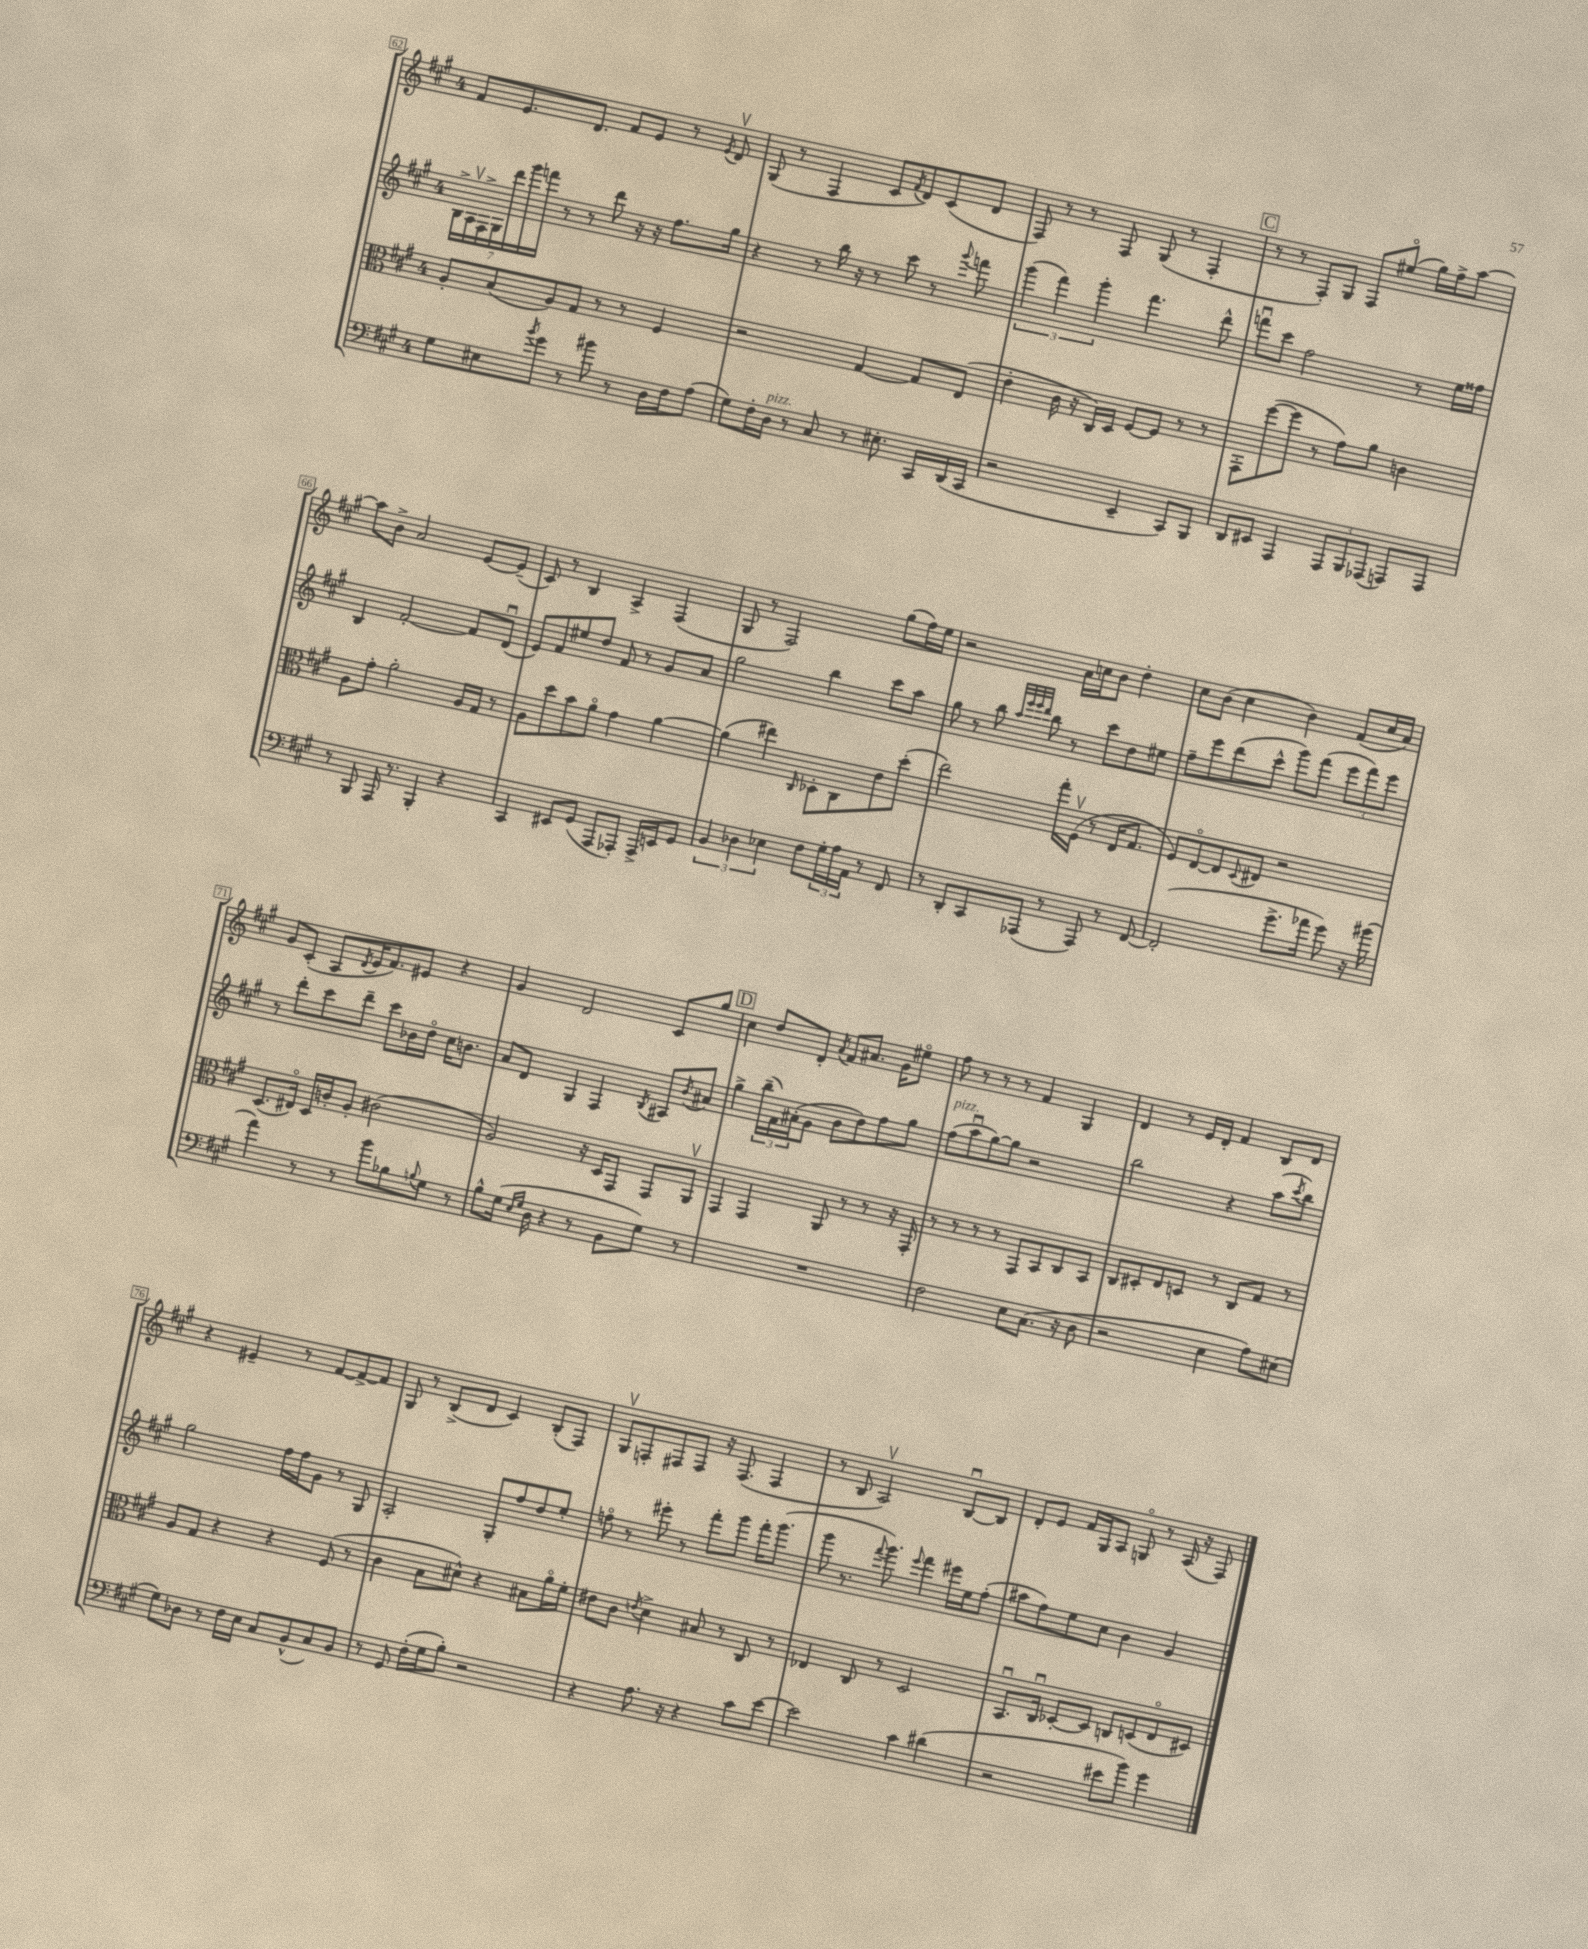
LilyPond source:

<<
\new StaffGroup <<
\new Staff = "s0" {
    \clef treble \key a \major \once \override Staff.TimeSignature.style = #'single-digit \time 4/4
    fis'8 e'8. d'8. fis'8 e'8 r8 \acciaccatura { e'8 } d'8\upbow |
    gis8( r8 fis4 cis'8 \acciaccatura { fis'8 } d'8) cis'8( d'8 |
    fis8) r8 r8 fis8 gis8( r8 fis4-. |
    \mark \markup { \box "C" } r8 r8 fis8-.) gis8 fis8 eis''8\flageolet( gis''16) fis''16-> a''8~ |
    a''8 b'8-> a'2 e'8~ e'8--( |
    cis'8) r8 b4 a4-> fis4( |
    gis8 r8 fis2) gis''8( fis''16) e''16 |
    r2 a'16 c''16 b'8 d''4-. |
    cis''8 b'8( cis''4 b'4) fis'8( cis''16 a'16) |
    gis'8 cis'8-.( a8 \acciaccatura { d'8 } e'16 fis'8.) eis'8 r4 |
    gis'4 d'2 cis'8 gis''8 |
    \mark \markup { \box "D" } cis''4 d''8 d'8-. \acciaccatura { a'8 } fis'8 ais'8. gis'16 eis''8\flageolet |
    fis''8 r8 r8 r8 fis'4 gis4 |
    d'4 r8 e'16 d'16-. fis'4 b8 d'8 |
    r4 eis'4-- r8 fis'8~ fis'8~-> fis'8 |
    gis8 r8 b8->( d'8 cis'4) b8-.( fis8) |
    gis8\upbow f8-. fis8 fis8 r16 fis8.( fis4 |
    r8 b8 a2\upbow) b8~\downbow b8 |
    d'8-. e'8 fis'16 gis16 a8 g8\flageolet r8 a16( r16 fis8) \bar "|." |
}
\new Staff = "s1" {
    \clef treble \key a \major \once \override Staff.TimeSignature.style = #'single-digit \time 4/4
    \tuplet 7/4 { b16-> a16\upbow fis16-> gis16 d'''16 gis'''16 f'''16 } r8 r8 d'''8 r16 r16 fis''8. gis''16 |
    r4 r8 b''16 r16 r8 cis'''8 r8 \appoggiatura { gis'''8 } f'''8 |
    \tuplet 3/2 { gis'''4( fis'''4) gis'''4-. } fis'''4. d'''8-^ |
    \mark \markup { \box "C" } f'''8\downbow cis'''8 fis''2 r8 e''16 fisis''16 |
    b4 fis'2~-. fis'8 d'8\downbow( |
    e'8) fis'8 eis''8 d''8 fis'8 r8 gis'8 a'8 |
    gis''2 b''4 cis'''8 a''8 |
    gis''8 r8 b''8 \grace { a''32 e'''32 e'''32 d'''32 } b''8 r8 cis'''8 d''8 eis''8 |
    fis''8-- e'''8 d'''8( cis'''8-^ gis'''8) fis'''8( \tuplet 3/2 { e'''8 fis'''8) e'''8 } |
    r8 d'''8-. cis'''8 d'''8-- cis'''8 bes'16 d''16\flageolet cis''16 b'8. |
    a'8 d'8 gis4 fis4 \acciaccatura { b8 } ais8 \acciaccatura { b'8 } ais'8 |
    \mark \markup { \box "D" } gis''4-> \tuplet 3/2 { b''16--( fis'16) ais'16-.( } gis'8 b'8 d''8) fis''8 gis''8 |
    fis''8^\markup { \italic "pizz." }( a''8\downbow gis''8~) gis''8 r2 |
    b''2 r4 a''8( \acciaccatura { cis'''8 } b''8) |
    gis''2 fis''16 fis''16 gis'8 r8 gis8 |
    a2-. gis8-. fis''8 d''8 e''8-. |
    f''8\flageolet r8 eis'''8-. r8 fis'''8-. gis'''8 fis'''16-. gis'''8.( |
    gis'''8 r8. \appoggiatura { fis'''8 } gis'''8.) \appoggiatura { e'''8 } fis'''4 eis'''16 e''16 fis''8-.( |
    ais''8 fis''8) e''8 cis''8 b'4 gis'4 \bar "|." |
}
\new Staff = "s2" {
    \clef alto \key a \major \once \override Staff.TimeSignature.style = #'single-digit \time 4/4
    a8-. b8( a8) gis8 r8 r8 fis4 |
    r2 gis4~ gis8 e8( |
    e'4-. cis'16 r16 cis16) d16 fis8~ fis8 r8 r8 |
    \mark \markup { \box "C" } gis,8-. fis''8~( fis''8 r8 gis'8) a'8 c'4 |
    a8 gis'8-. a'2-. a16 gis16 r8 |
    a8 d''8 b'8 a'8\flageolet gis'4 a'4~ |
    a'4( eis''4) \grace { cis16 } des8-. cis8 e'8 d''8-.( |
    e''2) gis''16-. fis16\upbow( r8 e16 gis8. |
    fis8) e8~\flageolet e8 \appoggiatura { d8 } eis8 r2 |
    d8.( eis16\flageolet) d16 c'16-. a8-. cis'2( |
    a2) r16 d16 gis,8 gis,8 a,8\upbow |
    \mark \markup { \box "D" } gis,4 gis,4 a,8 r8 r8 r16 gis,16-. |
    r8 r8 r8 r8 gis,8 b,8 cis8 b,8 |
    cis8 dis8-. e8 d8 r8 cis8 gis8 r8 |
    a8 gis8 r4 r4 fis8( r8 |
    cis'4 b8 dis'8-^) r4 bis8 a'16\flageolet fis'16-. |
    eis'8 cis'8 \acciaccatura { e'8 } d'4-> bis8 r8 cis8 r8 |
    ees4 cis8 r8 d2 |
    b,8.\downbow cis16\downbow des8~-. des8 c8 d8( e8\flageolet dis8) \bar "|." |
}
\new Staff = "s3" {
    \clef bass \key a \major \once \override Staff.TimeSignature.style = #'single-digit \time 4/4
    gis8 eis8 \acciaccatura { b'8 } gis'8 r8 bis'8 r8 d16 fis16 a8( |
    gis8) fis16-. d16^\markup { \italic "pizz." } r8 cis8 r8 eis8.-. cis,16 d,16( cis,16 |
    r2 e,4-- cis,8) b,,8 |
    \mark \markup { \box "C" } d,8 eis,8 a,,4 \tuplet 3/2 { a,,8 b,,8 aes,,8( } a,,8) a,,8 |
    r8 b,,8 a,,16 r8. b,,4-. r4 |
    cis,4 eis,8 gis,8( a,,8 aes,,8-.) aes,,16-> e,16 gis,8 |
    \tuplet 3/2 { b,4 des4 ees4 } fis8 \tuplet 3/2 { gis16-. a16 a,16 } r8 fis,8 |
    r8 d,8-. cis,8 aes,,8( r8 aes,,8) r8 fis,8~ |
    fis,2-.( gis'8.-> aes'16 gis'8) r16 bis'16( |
    a'4) r8 r8 b'8 bes8 \appoggiatura { b8 } gis8 r8 |
    b8-^ gis16( \grace { e16 gis16 } d16 r4 r8 b,8 gis8) r8 |
    \mark \markup { \box "D" } R1 |
    fis2 e8 cis8.( r16 d8 |
    r2 e4 a8) eis8( |
    gis8) des8 r8 fis16 e16 cis8 b,8-^( cis8) b,8 |
    r8 gis,8 fis16-.( gis16 b8-.) r2 |
    r4 a8. r16 r4 cis'8 e'8~ |
    e'2 cis'4 dis'4( |
    r2 eis'8 b'8) gis'4 \bar "|." |
}
>>
>>
\layout { \context { \Score currentBarNumber = #62 \override BarNumber.stencil = #(make-stencil-boxer 0.1 0.3 ly:text-interface::print) } }
